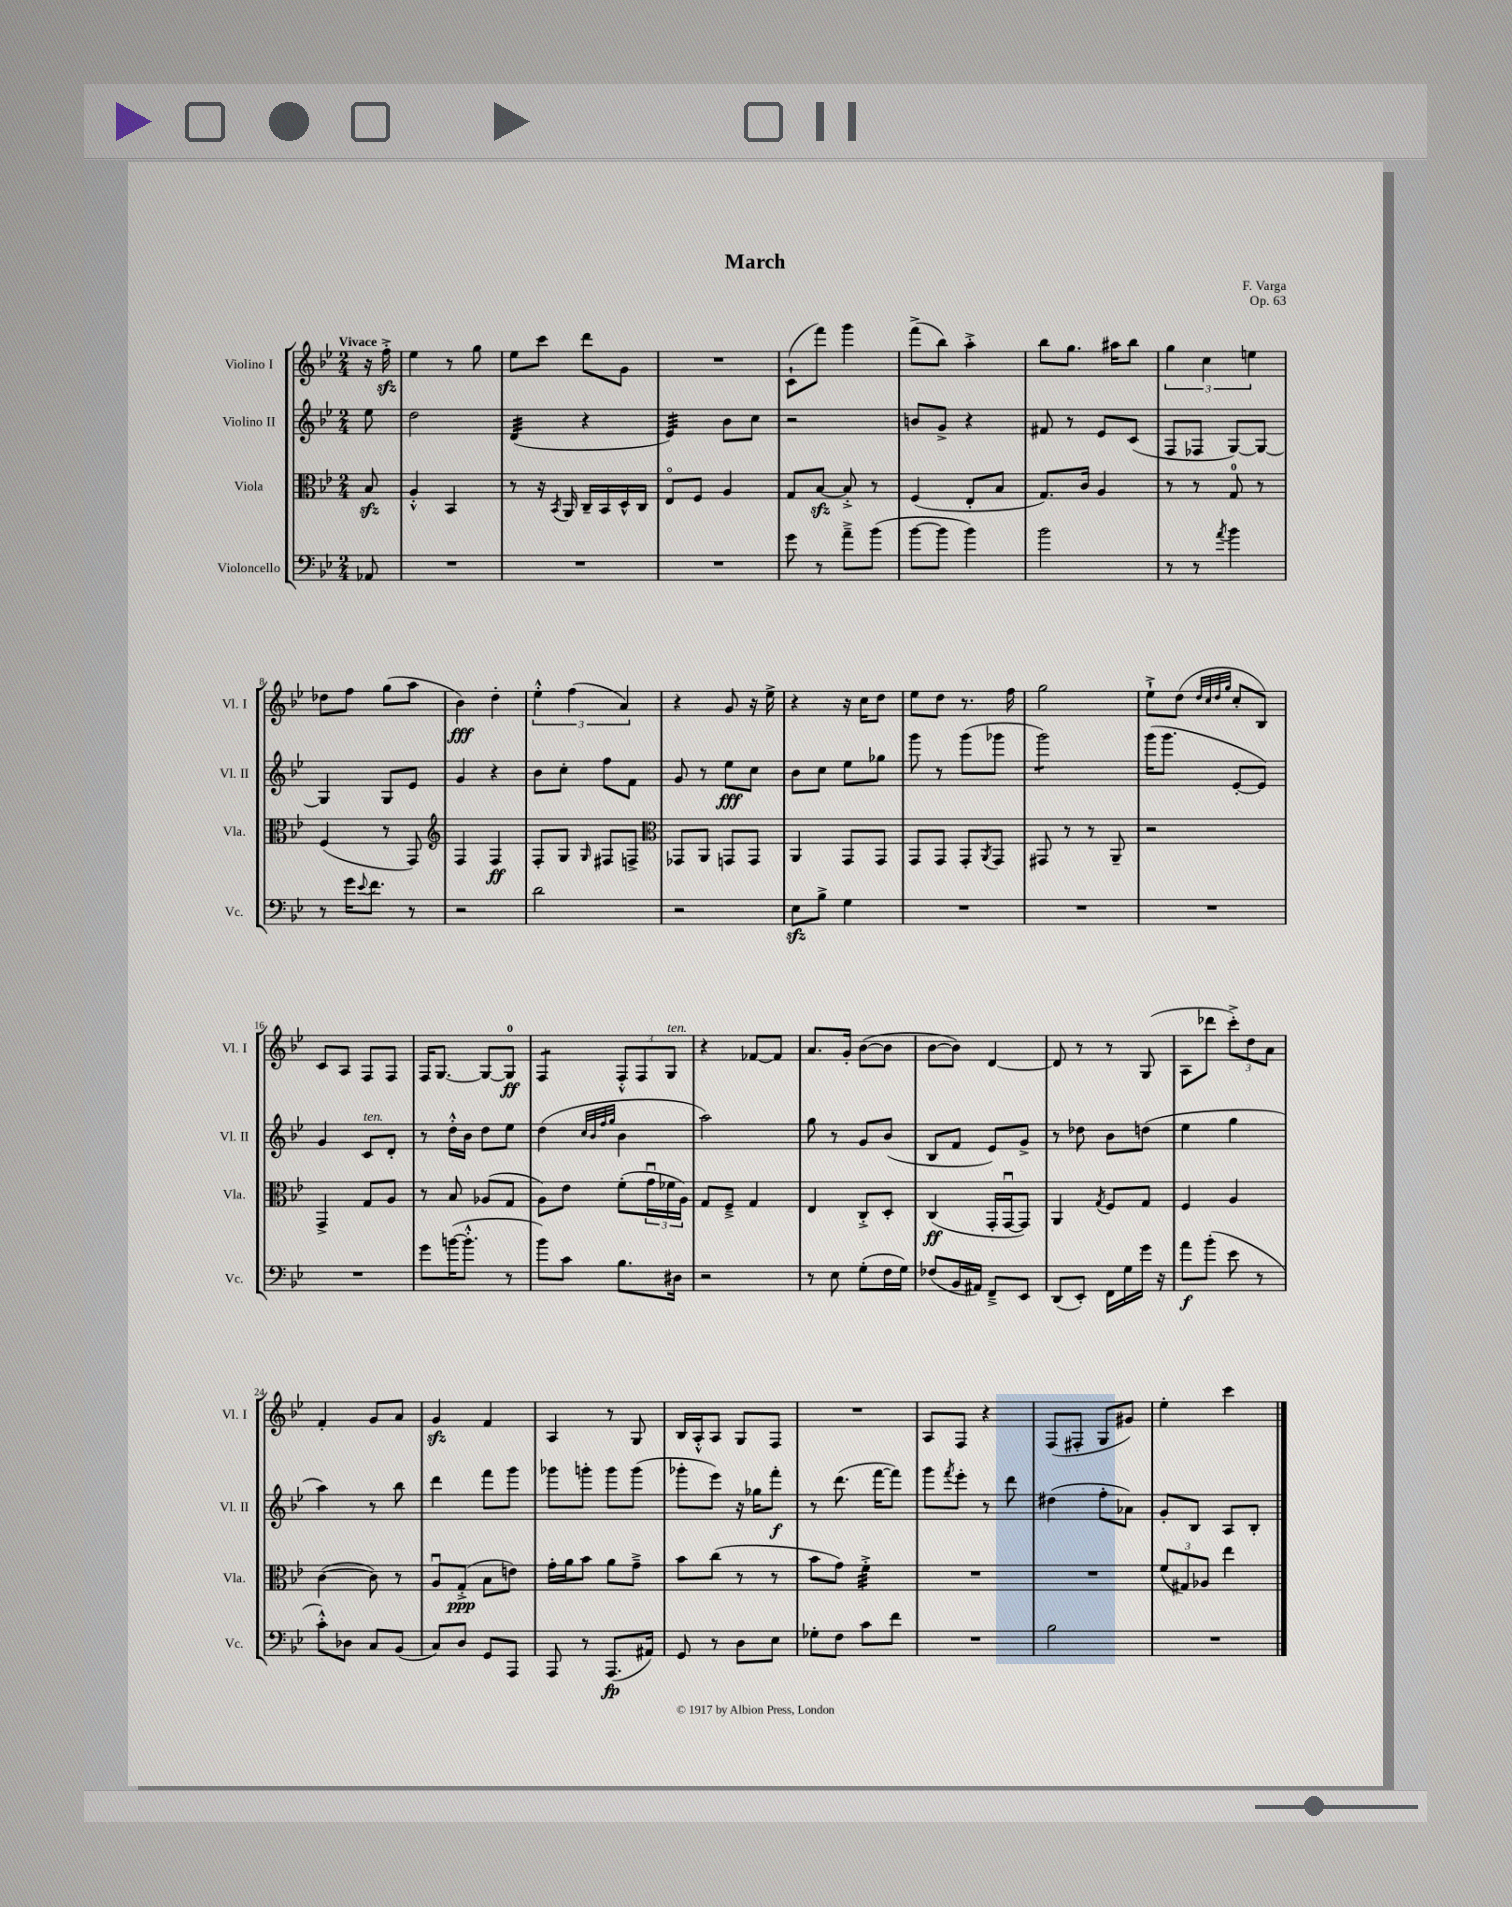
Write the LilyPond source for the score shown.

\header { title = "March" composer = "F. Varga" opus = "Op. 63" }
<<
\new StaffGroup <<
\new Staff = "s0" \with { instrumentName = "Violino I" shortInstrumentName = "Vl. I" } {
    \clef treble \key bes \major \numericTimeSignature \time 2/4 \partial 8 \tempo "Vivace"
    r16 f''16-.->\sfz |
    ees''4 r8 g''8 |
    ees''8 c'''8 d'''8 g'8 |
    R2 |
    c'8-!( f'''8) g'''4 |
    f'''8->( bes''8) a''4-.-> |
    bes''8 g''8. ais''16 bes''8 |
    \tuplet 3/2 { g''4 c''4 e''4 } |
    des''8 f''8 g''8( a''8 |
    bes'4\fff) d''4-. |
    \tuplet 3/2 { ees''4-.-^ f''4( a'4) } |
    r4 g'8 r16 ees''16-> |
    r4 r16 c''16 d''8 |
    ees''8 d''8 r8. f''16 |
    g''2 |
    ees''8-!-> d''8( \grace { d''32 c''32 d''32 g''32 } c''8-. bes8) |
    c'8 a8 f8 f8 |
    f16 g8.~ g8~ g8-0\ff |
    f4:8 \tuplet 3/2 { f8-.-^ f8 g8^\markup { \italic "ten." } } |
    r4 fes'8~ fes'8 |
    a'8. g'16-. bes'8~( bes'8 |
    bes'8~ bes'8) d'4~ |
    d'8 r8 r8 g8( |
    a8 des'''8 \tuplet 3/2 { c'''8-.->) d''8 a'8 } |
    f'4-. g'8 a'8 |
    g'4\sfz f'4 |
    a4 r8 g8 |
    bes16 a16-.-^ a8 g8 f8 |
    R2 |
    a8 f8 r4 |
    f8( fis8-. g8 gis'8) |
    ees''4-. c'''4 \bar "|." |
}
\new Staff = "s1" \with { instrumentName = "Violino II" shortInstrumentName = "Vl. II" } {
    \clef treble \key bes \major \numericTimeSignature \time 2/4 \partial 8
    ees''8 |
    d''2 |
    d'4:32( r4 |
    ees'4:32) bes'8 c''8 |
    r2 |
    b'8 g'8-> r4 |
    fis'8 r8 ees'8 c'8( |
    f8 fes8 g8~) g8~ |
    g4 g8 ees'8 |
    g'4 r4 |
    bes'8 c''8-. f''8 f'8 |
    g'8 r8 ees''8\fff c''8 |
    bes'8 c''8 ees''8 ges''8 |
    g'''8 r8 g'''8( ges'''8 |
    g'''2:8) |
    g'''16( g'''8. ees'8~-. ees'8) |
    g'4 c'8^\markup { \italic "ten." } d'8-. |
    r8 d''16-.-^ bes'16 d''8 ees''8 |
    d''4( \grace { c''32 bes'32 f''32 g''32 } bes'4 |
    a''2) |
    g''8 r8 g'8 bes'8( |
    bes8 f'8 ees'8) g'8-> |
    r8 des''8 bes'8 d''8( |
    ees''4 g''4 |
    a''4) r8 bes''8 |
    d'''4 f'''8 g'''8 |
    ges'''8 g'''8-. g'''8 g'''8( |
    ges'''8-. ees'''8) r16 ges''16 f'''8-.\f |
    r8 d'''8.( f'''16~ f'''8) |
    g'''8 \acciaccatura { f'''8 } ees'''8-. r8 d'''8 |
    dis''4( f''8-. aes'8) |
    g'8-. bes8 a8 bes8-. \bar "|." |
}
\new Staff = "s2" \with { instrumentName = "Viola" shortInstrumentName = "Vla." } {
    \clef alto \key bes \major \numericTimeSignature \time 2/4 \partial 8
    bes8\sfz |
    a4-.-^ bes,4 |
    r8 r16 \acciaccatura { bes,8 } a,16 c16-- bes,16 d16-^ c16 |
    ees8\flageolet f8 a4 |
    g8 bes8~\sfz bes8-.-> r8 |
    f4( ees8-. bes8 |
    g8.) c'16 a4 |
    r8 r8 g8-0 r8 |
    f4( r8 g,8) |
    \clef treble f4 f4\ff |
    f8-. g8 \grace { g16 } fis8 f8-> |
    \clef alto ges,8 a,8 g,8 g,8 |
    a,4 g,8 g,8 |
    g,8 g,8 g,8-. \acciaccatura { a,8 } g,8 |
    gis,8 r8 r8 a,8-- |
    r2 |
    g,4-> g8 a8 |
    r8 bes8 aes8( g8 |
    a8) ees'8 f'8-.( \tuplet 3/2 { g'16\downbow fes'16 a16) } |
    g8 f8---> g4 |
    ees4 c8-.-> d8-. |
    c4\ff( g,16-. g,16~\downbow g,8) |
    a,4 \acciaccatura { g8 } f8 g8 |
    f4 a4 |
    c'4~( c'8) r8 |
    a8\downbow g8-.->\ppp( bes8 e'8) |
    g'16-. a'16 bes'8 a'8 g'8---> |
    bes'8 c''8( r8 r8 |
    bes'8 g'8) f'4:32-.-> |
    R2 |
    R2 |
    \tuplet 3/2 { f'8( gis8) aes8 } ees''4 \bar "|." |
}
\new Staff = "s3" \with { instrumentName = "Violoncello" shortInstrumentName = "Vc." } {
    \clef bass \key bes \major \numericTimeSignature \time 2/4 \partial 8
    aes,8 |
    R2 |
    R2 |
    R2 |
    g'8 r8 a'8---> bes'8( |
    bes'8~ bes'8 bes'4) |
    bes'2 |
    r8 r8 \acciaccatura { a'8 } bes'4 |
    r8 g'16 \appoggiatura { ees'8 } f'8. r8 |
    r2 |
    d'2 |
    r2 |
    ees8\sfz bes8-> g4 |
    R2 |
    R2 |
    R2 |
    R2 |
    g'8 b'16~( b'8.-.-^ r8 |
    bes'8) c'8 bes8. dis16 |
    r2 |
    r8 ees8 g8-.( f16 g16) |
    fes8( bes,16 ais,16) f,8---> ees,8 |
    d,8( ees,8-.) f,16 g16 g'16 r16 |
    a'8\f bes'8-.( ees'8 r8 |
    c'8-.-^) des8 c8 bes,8( |
    c8) d8 g,8 a,,8 |
    a,,8 r8 a,,8.\fp( ais,16) |
    g,8 r8 d8 ees8 |
    ges8-. f8 c'8 f'8 |
    R2 |
    bes2 |
    R2 \bar "|." |
}
>>
>>
